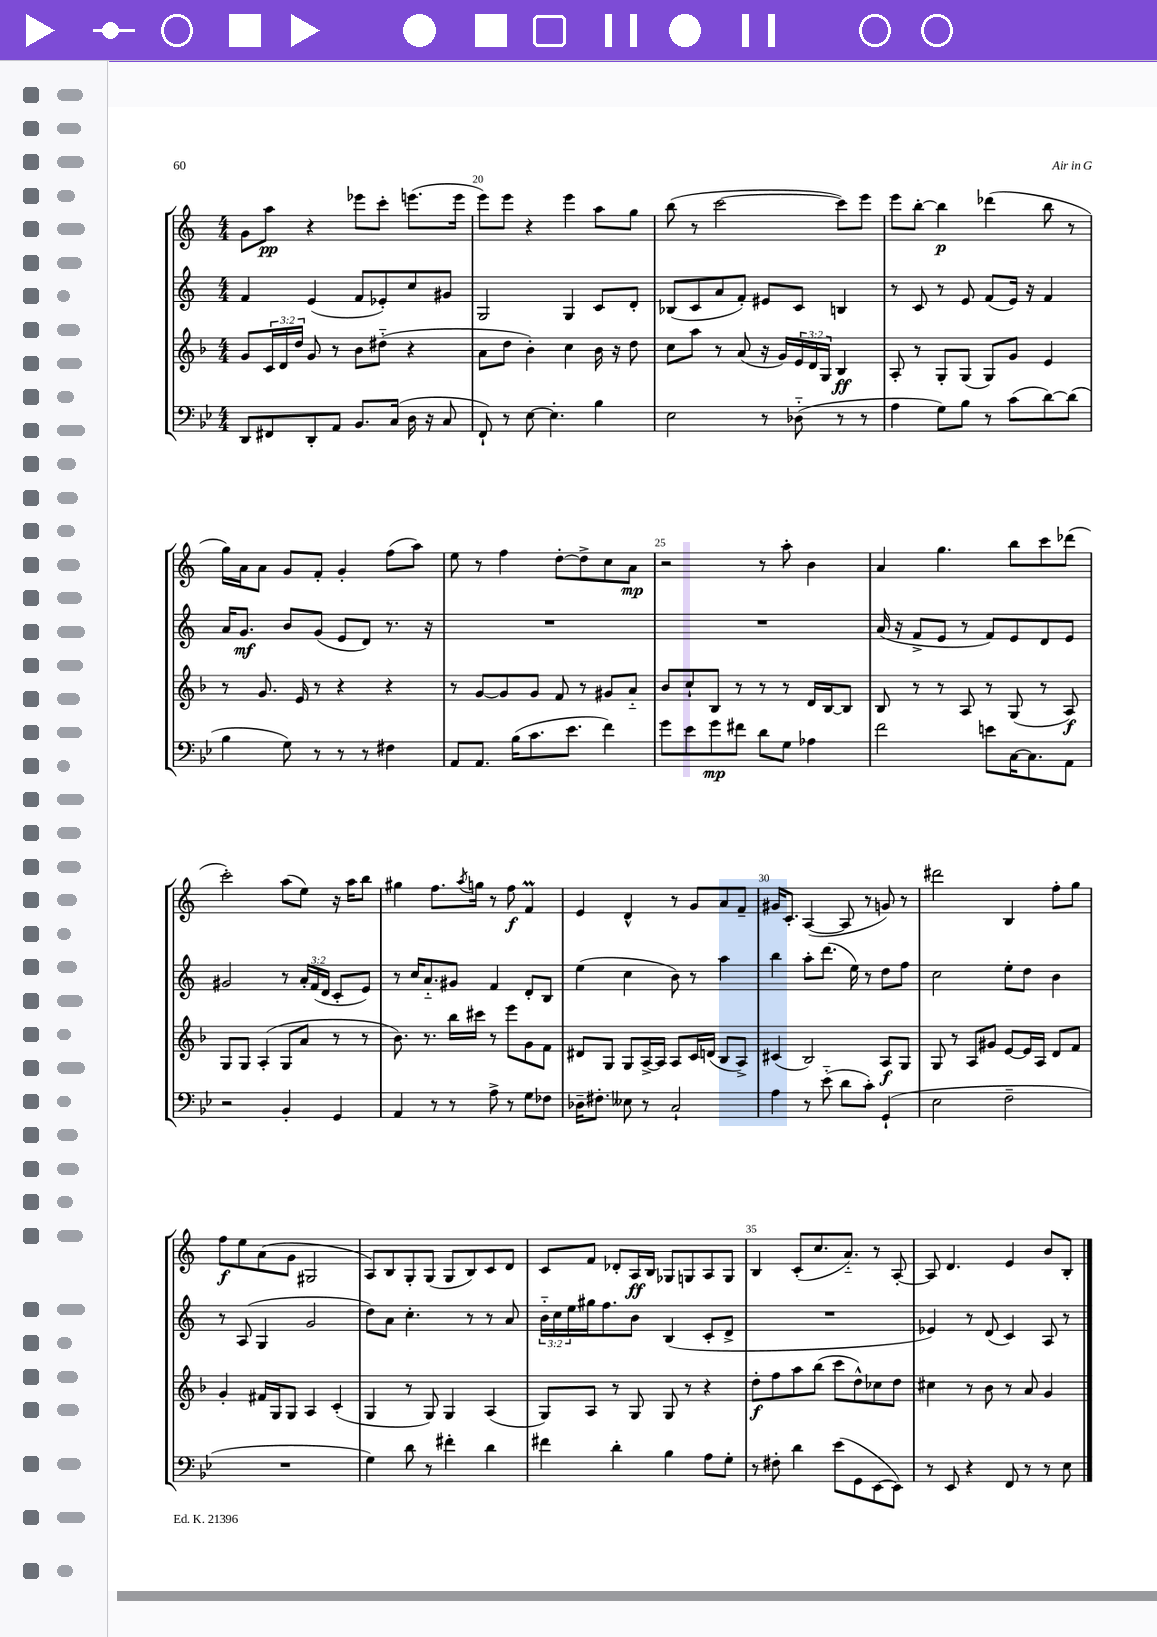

**kern	**kern	**kern	**kern
*staff4	*staff3	*staff2	*staff1
*clefF4	*clefG2	*clefG2	*clefG2
*k[b-e-]	*k[b-]	*k[]	*k[]
*M4/4	*M4/4	*M4/4	*M4/4
8DD/L	8g/L	4f/	8g\L
8FF#/	24c/L	.	8aa\J
.	24d/	.	.
.	24dd/JJ	.	.
8DD'/	8g/	(4e/	4r
8AA/J	8r	.	.
8.BB-/L	8b-\L	8f/L	8eee-\L
.	(8dd#'~\J	8e-'/)	8ccc'\J
(16C/Jk	.	.	.
16D\	4r	8cc/	(8.eee\L
16r	.	.	.
8C/	.	8g#/J	.
.	.	.	16eee\Jk
=	=	=	=
8FF`/)	8a\L	2G/	8eee\L)
8r	8dd\J	.	8eee\J
[8E-\	4b-'\)	.	4r
4.E-'\]	.	.	.
.	4cc\	4G/	4eee\
4B-\	16b-\	8c/L	8aa\L
.	16r	.	.
.	8dd\	8d'/J	8gg\J
=	=	=	=
2E-\	8cc\L	(8B-/L	(8bb\
.	8aa\J	8c/	8r
.	8r	8a/	[2ccc\
.	(8a/	8f'/J)	.
8r	16r	8e#/L	.
.	16g/LL)	.	.
(8D-'~\	24e/	8c/J	.
.	24d/	.	.
.	24G/JJ	.	.
8r	4B-/	4B/	8ccc\]L)
8r	.	.	8eee\J
=	=	=	=
4A\	8A'/	8r	8eee\L
.	8r	8c/	[8bb'\J
8G\L)	8G'/L	8r	4bb\]
8B-\J	(8G/J	8e/	.
8r	8G/L)	(8f/L	(4ddd-\
(8c\L	8g/J	16e/Jk)	.
.	.	16r	.
[8d\)	4e/	4f/	8bb\
(8d\]J	.	.	8r
=	=	=	=
4B-\	8r	16a/LK	16gg\LL)
.	.	8.g/J	16a\J
.	8.g/	.	8a\J
8G\)	.	8b/L	8g/L
.	16e/	.	.
8r	8r	(8g/J	8f'/J
8r	4r	8e/L	4g'/
8r	.	8d/J)	.
4F#\	4r	8.r	(8ff\L
.	.	.	8aa\J)
.	.	16r	.
=	=	=	=
8AA/L	8r	1r	8ee\
8.AA/J	[8g/L	.	8r
.	8g/]	.	4ff\
(16B-\LK	.	.	.
8.c\	8g/J	.	.
.	8f/	.	[8dd'\L
8.e-\J	.	.	.
.	8r	.	8dd^\]
4f\)	8g#/L	.	8cc\
.	8a'~/J	.	8a\J
=	=	=	=
8g\L	8b-/L	1r	2r
8e-\	8cc`/	.	.
8g\	8B-/J	.	.
8f#\J	8r	.	.
8d\L	8r	.	8r
8G\J	8r	.	8aa'\
4A-\	16d/LL	.	4b\
.	[16B-/J	.	.
.	8B-/]J	.	.
=	=	=	=
2f\	8B-/	(16a/	4a/
.	.	16r	.
.	8r	8f^/L	.
.	8r	8e/J	4.gg\
.	8A/	8r	.
8e\L	8r	8f/L)	.
[16C\K	(8G/	8e/	8bb\L
8.C\]	.	.	.
.	8r	8d/	8ccc\
8AA\J	8A/)	8e/J	(8ddd-\J
=	=	=	=
2r	8G/L	2g#/	2ccc'\)
.	8G/J	.	.
.	(4A'/	.	.
4BB-'/	8G/L	8r	(8aa\L
.	8a/J	24a'/LL	8ee\J)
.	.	(24f/	.
.	.	24d/JJ	.
4GG/	8r	8c'/L	16r
.	.	.	16aa\LK
.	8r	8e/J)	8bb\J
=	=	=	=
4AA/	8.b-\)	8r	4gg#\
.	.	16cc/LK	.
.	8.r	8.a'~/	.
8r	.	.	8.ff\L
8r	16bb-\LL	8g#/J	.
.	.	.	8qaa/
.	16ccc#\JJ	.	16gg\Jk
8A^\	8r	4f/	8r
8r	8eee\L	.	8ff\
8G\L	8g\	8d'/L	4f/
8F-\J	8f\J	8B/J	.
=	=	=	=
16D-~\LK	8d#/L	(4ee\	4e/
8.F#'\J	.	.	.
.	8G/J	.	.
8E--\	8G/L	4cc\	4d^^/
8r	[16A^/L	.	.
.	16A/]JJ	.	.
2C`/	8A/L	8b\)	8r
.	16c/L	8r	8g/L
.	(16d/JJ	.	.
.	8B-/L	4aa\	8a/
.	8A^/J)	.	8f~/J
=	=	=	=
4A\	(4c#/	4bb\	16g#/LK
.	.	.	8.c'/J
8r	2B-/)	8aa'\L	([4A/
(8e-'~\	.	(8.ddd\J	.
8d\L	.	.	8A/]
.	.	16ee\)	.
8c'\J)	.	8r	8r
(4GG`/	8A/L	8dd\L	8g/)
.	8G/J	8ff\J	8r
=	=	=	=
2E-\	8G/	2cc\	2ddd#\
.	8r	.	.
.	8A/L	.	.
.	8g#/J	.	.
2F~\	[8e/L	8ee'\L	4B/
.	16e/]L	8dd\J	.
.	16A/JJ	.	.
.	8d/L	4b\	8ff'\L
.	8f/J	.	8gg\J
=	=	=	=
1r	4g'/	8r	8ff\L
.	.	(8A/	8ee\
.	16f#/LL	4G/	(8a\
.	16G/J	.	.
.	8G/J	.	8g\J
.	4A/	2g/	2G#/
.	(4c'/	.	.
=	=	=	=
4G\)	4G/	8dd\L)	8A/L)
.	.	8a\J	8B/
8d\	8r	4.cc'\	8G'/
8r	8G/)	.	(8G/J
4f#'\	4G/	.	8G/L
.	.	8r	8B/)
4d\	(4A/	8r	8c/
.	.	8a/	8d/J
=	=	=	=
4f#\	8G/L)	24b'~\LL	8c/L
.	.	24cc\	.
.	.	24ee\	.
.	8A/J	16gg#\J	8f/J
.	.	8.ff\	.
4d'\	8r	.	8d-'/L
.	8G/	8b\J	16A/L
.	.	.	16B/JJ
4B-\	8G/	(4B/	8G-/L
.	8r	.	8G/
8A\L	4r	8c'/L	8A/
8G'\J	.	8d^/J	8G/J
=	=	=	=
8r	8dd'\L	1r	4B/
8F#'\	8ff\	.	.
4d\	8aa\	.	(8c'/L
.	(8bb-\J	.	8.cc/
(8e-\L	8ccc\L	.	.
.	.	.	8.a'~/J)
8GG\	8dd^^\)	.	.
[8EE-\	8cc-\	.	8r
8EE-\]J)	8dd\J	.	[8A'/
=	=	=	=
8r	4cc#\	4e-/)	8A/]
8EE-/	.	.	4.d/
4r	8r	8r	.
.	8b-\	(8d/	.
8FF/	8r	4c/)	4e/
8r	8a/	.	.
8r	4g/	8A/	8b/L
8E-\	.	8r	8B'/J
==	==	==	==
*-	*-	*-	*-
